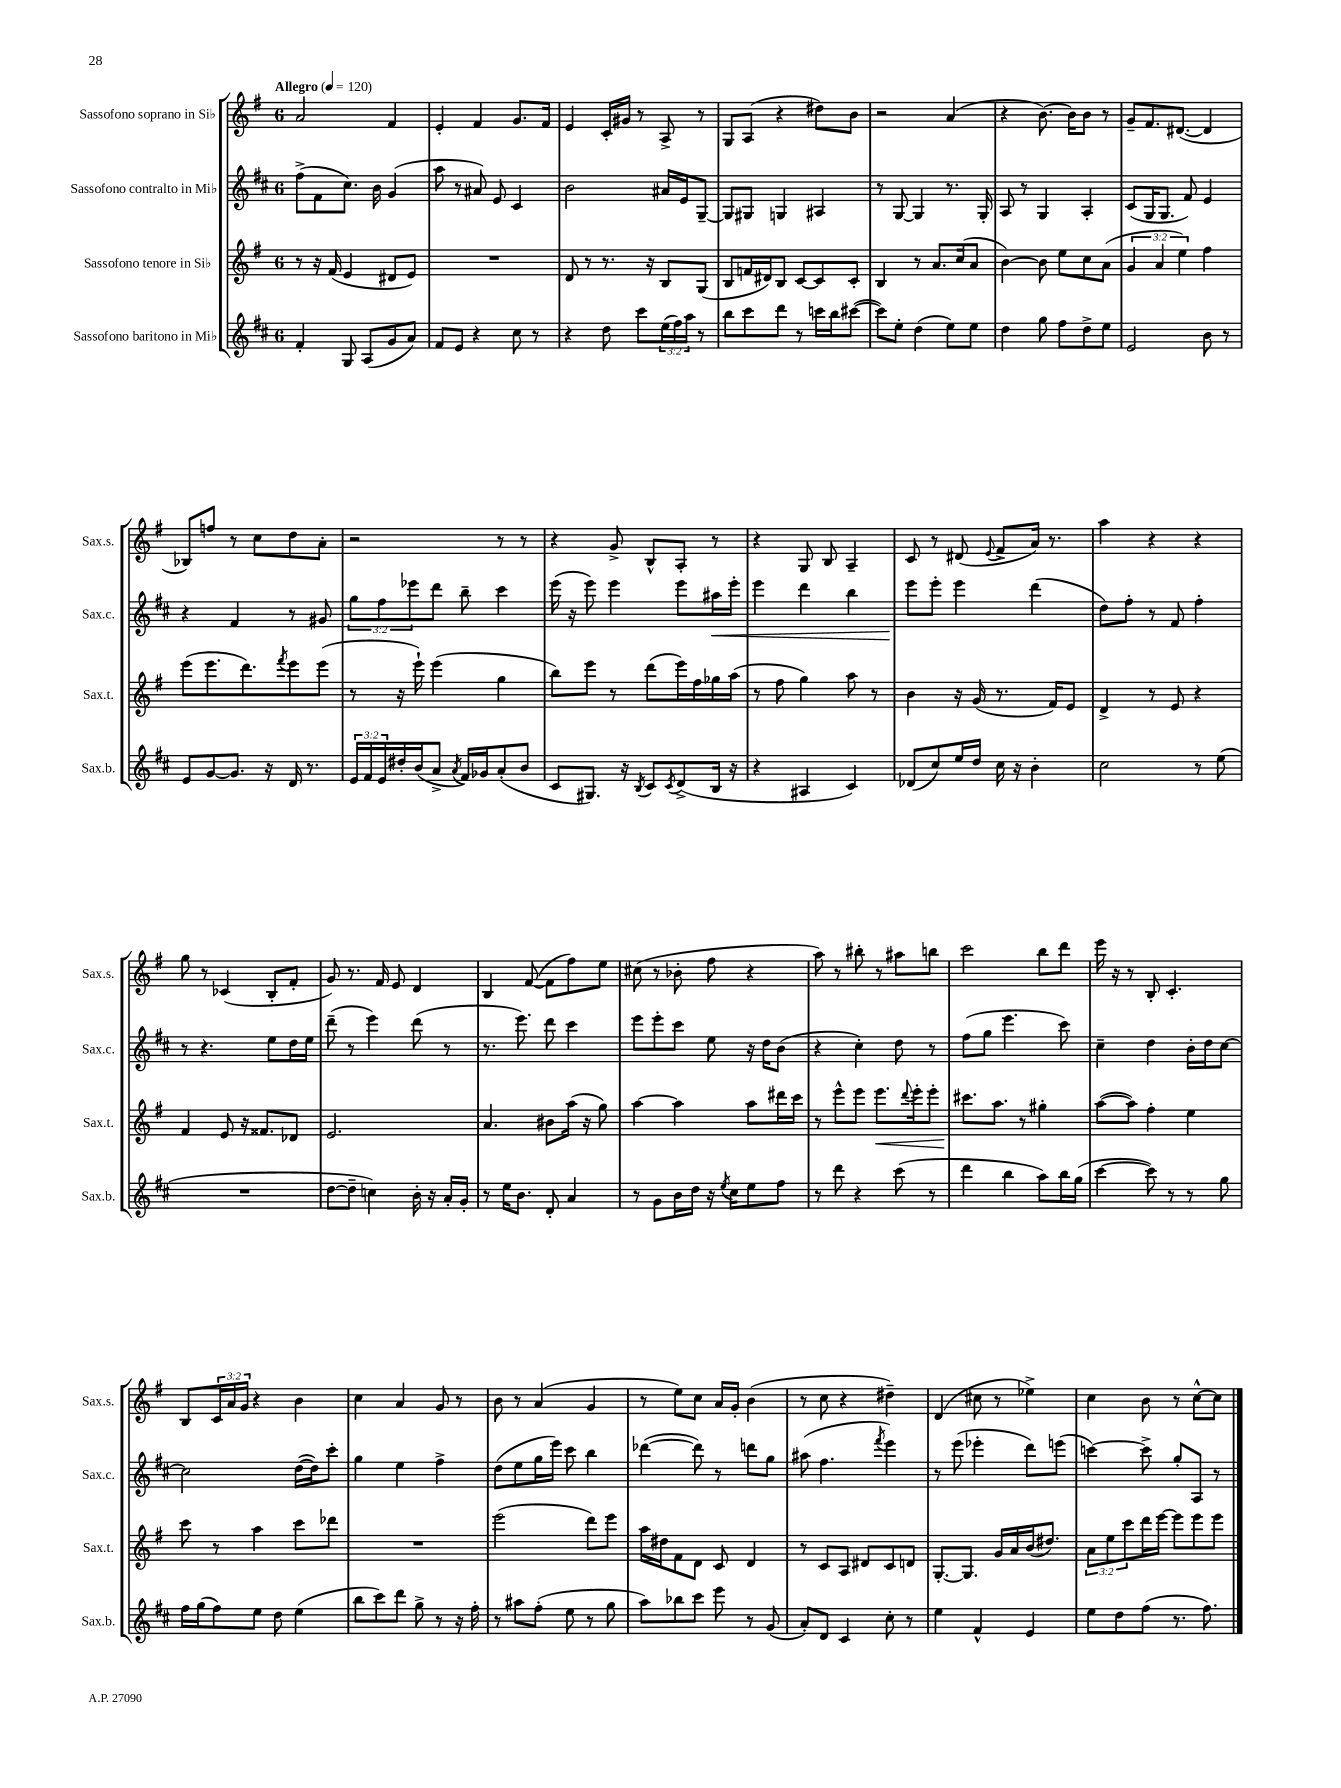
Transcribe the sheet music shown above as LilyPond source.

<<
\new StaffGroup <<
\new Staff = "s0" \with { instrumentName = "Sassofono soprano in Sib" shortInstrumentName = "Sax.s." } {
    \clef treble \key g \major \once \override Staff.TimeSignature.style = #'single-digit \time 6/8 \override Staff.TupletNumber.text = #tuplet-number::calc-fraction-text \tempo "Allegro" 4 = 120
    a'2 fis'4 |
    e'4-. fis'4 g'8. fis'16 |
    e'4 c'16-. gis'16 r8 a8-> r8 |
    g8 a8( r4 dis''8) b'8 |
    r2 a'4( |
    r4 b'8.~) b'16 b'8 r8 |
    g'8-- fis'8. dis'8.~( dis'4 |
    bes8) f''8 r8 c''8 d''8 a'8-. |
    r2 r8 r8 |
    r4 g'8-> b8-^ a8-. r8 |
    r4 g8 b8 a4-- |
    c'8 r8 dis'8( \appoggiatura { e'8 } fis'8-> a'16) r8. |
    a''4 r4 r4 |
    g''8 r8 ces'4( b8-. fis'8-. |
    g'8) r8. fis'16 e'8 d'4 |
    b4 fis'8~( fis'8 fis''8) e''8 |
    cis''8( r8 bes'8-. fis''8 r4 |
    a''8) r8 bis''8-. r8 ais''8 b''8 |
    c'''2 b''8 d'''8 |
    e'''16 r16 r8 b8-. c'4.-. |
    b8 \tuplet 3/2 { c'16 a'16 g'16 } r4 b'4 |
    c''4 a'4 g'8 r8 |
    b'8 r8 a'4( g'4 |
    r8 e''8) c''8 a'16 g'16-. b'4( |
    r8 c''8 r4 dis''4--) |
    d'4( cis''8 r8 ees''4->) |
    c''4 b'8 r8 c''8~-^ c''8 \bar "|." |
}
\new Staff = "s1" \with { instrumentName = "Sassofono contralto in Mib" shortInstrumentName = "Sax.c." } {
    \clef treble \key d \major \once \override Staff.TimeSignature.style = #'single-digit \time 6/8 \override Staff.TupletNumber.text = #tuplet-number::calc-fraction-text
    fis''8->( fis'8 cis''8.) b'16 g'4( |
    a''8 r8 ais'8) e'8 cis'4 |
    b'2 ais'16 e'16 g8~-- |
    g8 gis8 g4 ais4 |
    r8 g8~ g4 r8. g16-. |
    a8 r8 g4 a4-. |
    cis'8( g16 g8. fis'8) e'4 |
    r4 fis'4 r8 gis'8 |
    \tuplet 3/2 { g''8 fis''8 ees'''8 } d'''8 b''8-- cis'''4 |
    e'''16( r16 e'''8) e'''4 e'''8 ais''16\< e'''16-. |
    e'''4 d'''4 b''4 |
    e'''8\! e'''8-. e'''4 d'''4( |
    d''8) fis''8-. r8 fis'8 fis''4-. |
    r8 r4. e''8 d''16 e''16 |
    d'''8--( r8 e'''4) d'''8( r8 |
    r8. e'''8.) d'''8 cis'''4 |
    e'''8 e'''8-. cis'''8 e''8 r16 d''16 b'8( |
    r4 cis''4-.) d''8 r8 |
    fis''8( g''8 e'''4. cis'''8) |
    cis''4-- d''4 b'16-. d''16 cis''8~ |
    cis''2 d''16~( d''16) cis'''8-. |
    g''4 e''4 fis''4-> |
    d''8( e''8 g''16 e'''16) cis'''8 b''4 |
    des'''4~( des'''8) r8 d'''8 g''8 |
    ais''8( fis''4. \acciaccatura { fis'''8 } e'''4) |
    r8 e'''8( ees'''4-. d'''8) e'''8( |
    c'''4~) c'''8-> g''8-. a8 r8 \bar "|." |
}
\new Staff = "s2" \with { instrumentName = "Sassofono tenore in Sib" shortInstrumentName = "Sax.t." } {
    \clef treble \key g \major \once \override Staff.TimeSignature.style = #'single-digit \time 6/8 \override Staff.TupletNumber.text = #tuplet-number::calc-fraction-text
    r8 r16 fis'16( e'4 dis'8 e'8) |
    R2. |
    d'8 r8 r8. r16 b8 g8( |
    b8 f'16 dis'16) b8 c'8~ c'8 c'8-. |
    b4 r8 a'8. c''16( a'8 |
    b'4~) b'8 e''8 c''8 a'8( |
    \tuplet 3/2 { g'4 a'4 e''4) } fis''4 |
    e'''8( e'''8. d'''8.) \acciaccatura { fis'''8 } e'''8 e'''8( |
    r8 r16 e'''16-!) e'''4( g''4 |
    b''8) e'''8 r8 d'''8( e'''16) fis''16 ges''16 a''16( |
    r8 fis''8 g''4) a''8 r8 |
    b'4 r16 g'16( r8. fis'16) e'8 |
    d'4-> r8 e'8 r4 |
    fis'4 e'8 r16 fisis'8. des'8 |
    e'2. |
    a'4. bis'8 a''16( r16 g''8) |
    a''4~ a''4 a''8 dis'''16 c'''16 |
    r8 e'''8-^ e'''8 e'''8.\< \appoggiatura { d'''8 } e'''16-. e'''8-. |
    cis'''8.\! a''8. r8 gis''4-. |
    a''8~( a''8) fis''4-. e''4 |
    c'''8 r8 a''4 c'''8 des'''8 |
    R2. |
    e'''2( d'''8) e'''8 |
    a''16 dis''16 fis'8 d'8 c'8 d'4 |
    r8 c'8 a8 dis'8 c'8 d'8 |
    g8.~-. g8. g'16 a'16 b'16( dis''8.) |
    \tuplet 3/2 { a'8 e''8 c'''8 } d'''16 e'''16~ e'''8 e'''8 e'''8 \bar "|." |
}
\new Staff = "s3" \with { instrumentName = "Sassofono baritono in Mib" shortInstrumentName = "Sax.b." } {
    \clef treble \key d \major \once \override Staff.TimeSignature.style = #'single-digit \time 6/8 \override Staff.TupletNumber.text = #tuplet-number::calc-fraction-text
    fis'4-. g8 a8( g'8 a'8) |
    fis'8 e'8 r4 cis''8 r8 |
    r4 d''8 cis'''8 \tuplet 3/2 { e''16( fis''16) a''16 } r8 |
    b''8 cis'''8 d'''8 r8 c'''16 b''16 cis'''8~( |
    cis'''8) e''8-. d''4( e''8) e''8 |
    d''4 g''8 fis''8 d''8-> e''8 |
    e'2 b'8 r8 |
    e'8 g'8~ g'8. r16 d'16 r8. |
    \tuplet 3/2 { e'16 fis'16 e'16 } dis''16-. b'16( a'8-> \acciaccatura { a'8 } fis'16) ges'16 a'8-.( b'8 |
    cis'8 gis8.) r16 \acciaccatura { b8 } cis'8 \acciaccatura { cis'8 } d'8->( b16 r16 |
    r4 ais4 cis'4) |
    des'8( cis''8) e''16 d''16 cis''16 r16 b'4-. |
    cis''2 r8 e''8( |
    R2. |
    d''8~ d''8-- c''4) b'16-. r16 a'16-. g'16-. |
    r8 e''16 b'8. d'8-. a'4 |
    r8 g'8 b'16 d''16 r16 \acciaccatura { e''8 } cis''16 e''8 fis''8 |
    r8 d'''8 r4 cis'''8( r8 |
    d'''4 b''4 a''8) b''16 g''16( |
    cis'''4~ cis'''8) r8 r8 g''8 |
    fis''16 g''16( fis''8) e''8 d''8 e''4( |
    b''8 cis'''8) d'''8 g''8-> r8 r16 fis''16-. |
    r8 ais''8 fis''8-.( e''8 r8 g''8 |
    a''8) bes''8 cis'''8 e'''8 r8 g'8( |
    a'8-.) d'8 cis'4 cis''8-. r8 |
    e''4 fis'4-^ e'4 |
    e''8 d''8 fis''8( r8. fis''8.) \bar "|." |
}
>>
>>
\layout { \context { \Score \remove "Bar_number_engraver" } }
